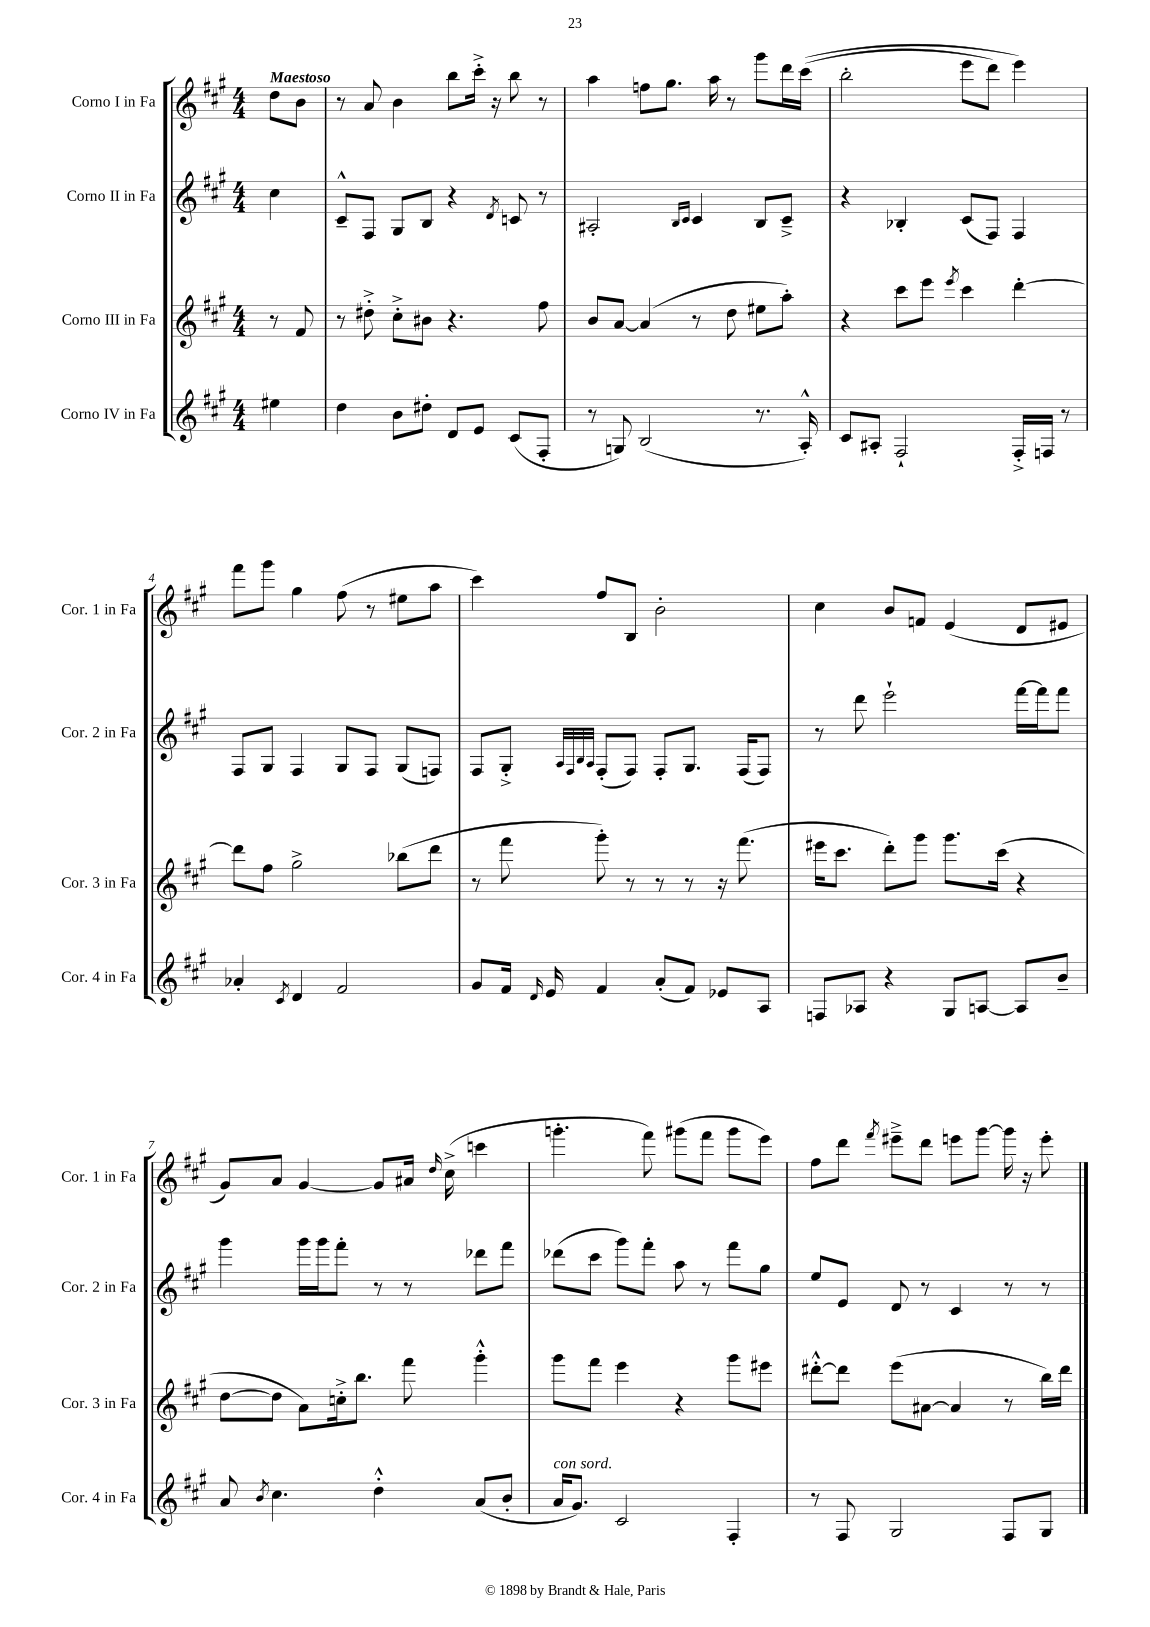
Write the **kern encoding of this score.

**kern	**kern	**kern	**kern
*staff4	*staff3	*staff2	*staff1
*clefG2	*clefG2	*clefG2	*clefG2
*k[f#c#g#]	*k[f#c#g#]	*k[f#c#g#]	*k[f#c#g#]
*M4/4	*M4/4	*M4/4	*M4/4
4ee#	8r	4cc#	8dd
.	8f#	.	8b
=	=	=	=
4dd	8r	8c#~^^	8r
.	8dd#'^	8F#	8a
8b	8cc#'^	8G#	4b
8dd#'	8b#	8B	.
8d	4.r	4r	8bb
8e	.	.	16ccc#'^
.	.	.	16r
.	.	8qd	.
(8c#	.	8c	8bb
8F#'	8ff#	8r	8r
=	=	=	=
8r	8b	2A#'	4aa
8G)	[8a	.	.
(2B	(4a]	.	8ff
.	.	.	8.gg#
.	.	16qqB	.
.	.	16qqc#	.
.	8r	4c#	.
.	.	.	16aa
.	8dd	.	8r
8.r	8ee#	8B	8ggg#
.	8aa')	8c#~^	16ddd
16A'^^)	.	.	&((16ccc#
=	=	=	=
8c#	4r	4r	2bb'
8A#'	.	.	.
2F#`	8ccc#	4B-'	.
.	8eee	.	.
.	8qeee	.	.
.	4ccc#	(8c#	8eee
.	.	8F#)	8ddd)
16F#'^	[4ddd'	4F#	4eee&)
16F	.	.	.
8r	.	.	.
=	=	=	=
4a-'	8ddd]	8F#	8fff#
.	8ff#	8G#	8ggg#
8qc#	.	.	.
4d	2gg#^	4F#	4gg#
2f#	.	8G#	(8ff#
.	.	8F#	8r
.	(8bb-	(8G#	8ee#
.	8ddd	8F)	8aa
=	=	=	=
8g#	8r	8F#	4ccc#)
16f#	8fff#	8G#'^	.
16qqd	.	.	.
16e	.	.	.
.	.	32qqA	.
.	.	32qqF#	.
.	.	32qqB	.
.	.	32qqA	.
4f#	8ggg#')	(8F#'	8ff#
.	8r	8F#)	8B
(8a'	8r	8F#'	2b'
8f#)	8r	8.G#	.
8e-	16r	.	.
.	(8.fff#	(16F#	.
8A	.	8F#)	.
=	=	=	=
8F	16eee#	8r	4cc#
.	8.ccc#	.	.
8A-	.	8ddd	.
4r	8ddd')	2eee`	8b
.	8ggg#	.	8f
8G#	8.ggg#	.	(4e
[8A	.	.	.
.	(16ccc#	.	.
8A]	4r	[16fff#	8d
.	.	16fff#]	.
8b~	.	8fff#	8e#
=	=	=	=
8a	[8dd	4ggg#	8g#)
8qb	.	.	.
4.cc#	8dd]	.	8a
.	8a)	16ggg#	[4g#
.	.	16ggg#	.
.	16cc'^	8fff#'	.
.	8.bb	.	.
4dd'^^	.	8r	8g#]
.	8fff#	8r	16a#
.	.	.	16qqdd
.	.	.	(16cc#^
(8a	4ggg#'^^	8ddd-	4ccc
8b'	.	8fff#	.
=	=	=	=
16a	8ggg#	(8ddd-	4.ggg'
8.g#)	.	.	.
.	8fff#	8ccc#	.
2c#	4eee	8ggg#)	.
.	.	8fff#'	8fff#)
.	4r	8aa	(8ggg#
.	.	8r	8fff#
4F#'	8ggg#	8fff#	8ggg#
.	8eee#	8gg#	8eee)
=	=	=	=
8r	[8ddd#'^^	8ee	8ff#
8F#	8ddd#]	8e	8ddd
.	.	.	8qfff#
2G#	(8eee	8d	8eee#~^
.	[8a#	8r	8ddd
.	4a#]	4c#	8eee
.	.	.	[8ggg#
8F#	8r	8r	16ggg#]
.	.	.	16r
8G#	16bb)	8r	8eee'
.	16ddd#	.	.
==	==	==	==
*-	*-	*-	*-
